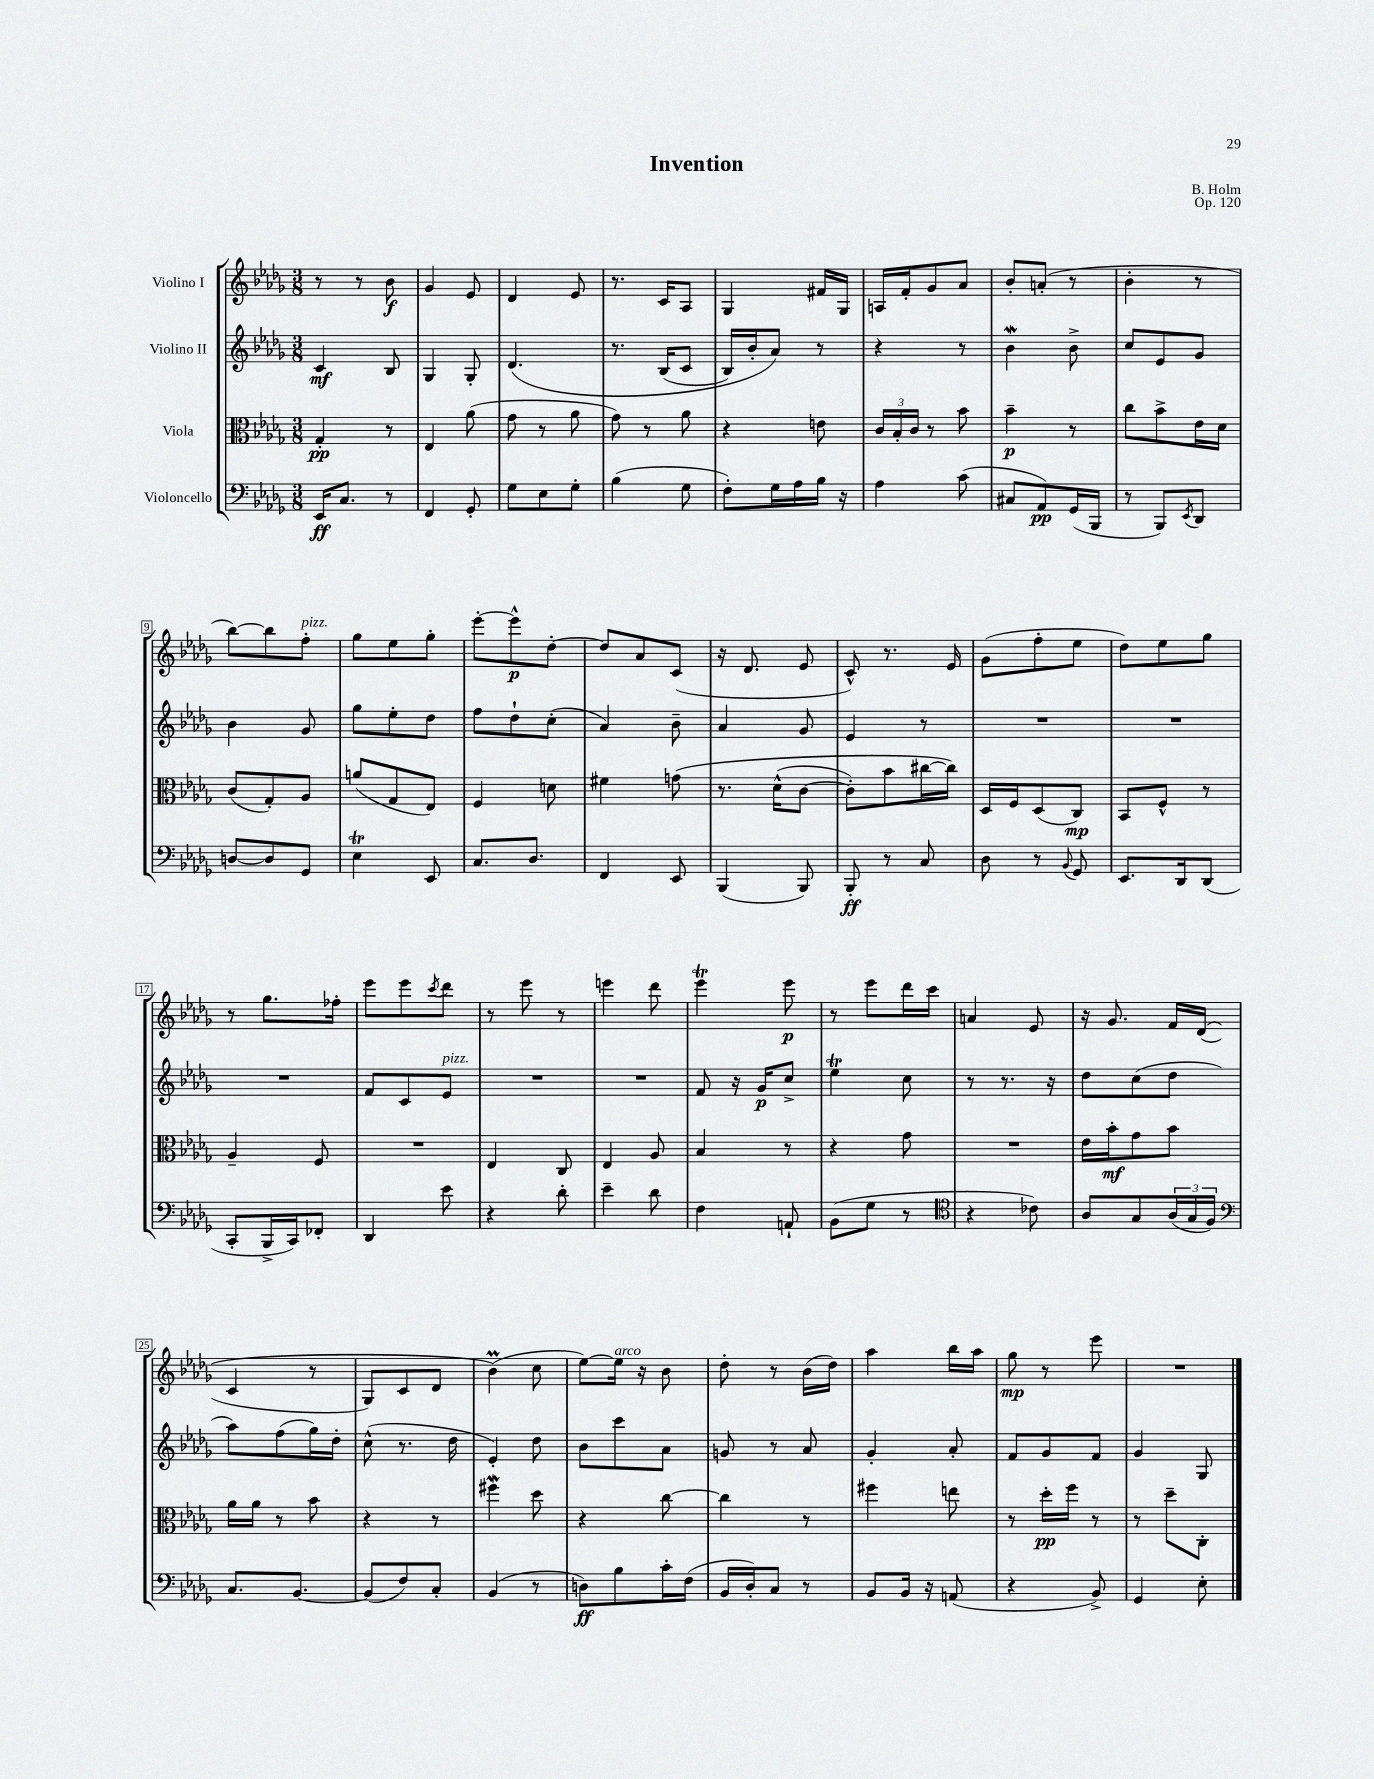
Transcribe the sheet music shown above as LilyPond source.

\header { title = "Invention" composer = "B. Holm" opus = "Op. 120" }
<<
\new StaffGroup <<
\new Staff = "s0" \with { instrumentName = "Violino I" } {
    \clef treble \key des \major \numericTimeSignature \time 3/8
    r8 r8 bes'8\f |
    ges'4 ees'8 |
    des'4 ees'8 |
    r8. c'16 aes8 |
    ges4 fis'16 ges16 |
    a16 f'16-. ges'8 aes'8 |
    bes'8-. a'8-.( r8 |
    bes'4-. r8 |
    bes''8~) bes''8 f''8-.^\markup { \italic "pizz." } |
    ges''8 ees''8 ges''8-. |
    ees'''8~-. ees'''8-^\p des''8~-. |
    des''8 aes'8 c'8( |
    r16 des'8. ees'8 |
    c'8-^) r8. ees'16 |
    ges'8( f''8-. ees''8 |
    des''8) ees''8 ges''8 |
    r8 ges''8. fes''16-. |
    ees'''8 ees'''8 \acciaccatura { c'''8 } des'''8 |
    r8 ees'''8 r8 |
    e'''4 des'''8 |
    ees'''4\trill ees'''8\p |
    r8 ees'''8 des'''16 c'''16 |
    a'4 ees'8 |
    r16 ges'8. f'16 des'16(\( |
    c'4 r8 |
    ges8) c'8 des'8 |
    bes'4\prall(\) c''8 |
    ees''8~) ees''16^\markup { \italic "arco" } r16 bes'8 |
    des''8-. r8 bes'16( des''16) |
    aes''4 bes''16 aes''16 |
    ges''8\mp r8 ees'''8 |
    R4. \bar "|." |
}
\new Staff = "s1" \with { instrumentName = "Violino II" } {
    \clef treble \key des \major \numericTimeSignature \time 3/8
    c'4\mf bes8 |
    ges4 ges8-. |
    des'4.\( |
    r8. bes16( c'8 |
    bes16) bes'16-. aes'8\) r8 |
    r4 r8 |
    bes'4\mordent bes'8-> |
    c''8 ees'8 ges'8 |
    bes'4 ges'8 |
    ges''8 ees''8-. des''8 |
    f''8 des''8-! c''8-.( |
    aes'4) bes'8-- |
    aes'4 ges'8 |
    ees'4 r8 |
    R4. |
    R4. |
    R4. |
    f'8 c'8 ees'8^\markup { \italic "pizz." } |
    R4. |
    R4. |
    f'8 r16 ges'16\p c''8-> |
    ees''4\trill c''8 |
    r8 r8. r16 |
    des''8 c''8( des''8 |
    aes''8) f''8( ges''16) des''16-. |
    c''8-^( r8. des''16 |
    ees'4-.) des''8 |
    bes'8 c'''8 aes'8 |
    g'8 r8 aes'8 |
    ges'4-. aes'8-. |
    f'8 ges'8 f'8 |
    ges'4 ges8 \bar "|." |
}
\new Staff = "s2" \with { instrumentName = "Viola" } {
    \clef alto \key des \major \numericTimeSignature \time 3/8
    ges4-.\pp r8 |
    ees4 aes'8( |
    ges'8 r8 aes'8 |
    ges'8) r8 aes'8 |
    r4 e'8 |
    \tuplet 3/2 { c'16 bes16-. c'16 } r8 bes'8 |
    bes'4--\p r8 |
    c''8 bes'8-> ees'16 des'16 |
    c'8( ges8-.) aes8 |
    a'8( ges8 ees8) |
    f4 d'8 |
    fis'4 g'8\( |
    r8. des'16-^( c'8~ |
    c'8-.) bes'8 cis''16~ cis''16\) |
    des16 f16 des8( c8\mp) |
    bes,8 f8-^ r8 |
    aes4-- f8 |
    R4. |
    ees4 c8 |
    ees4 aes8 |
    bes4 r8 |
    r4 ges'8 |
    R4. |
    ees'16 bes'16-.\mf ges'8 bes'8 |
    aes'16 aes'16 r8 bes'8 |
    r4 r8 |
    fis''4\mordent des''8 |
    r4 c''8~ |
    c''4 r8 |
    fis''4 e''8 |
    r8 des''16-.\pp f''16 r8 |
    r8 des''8-- c8-. \bar "|." |
}
\new Staff = "s3" \with { instrumentName = "Violoncello" } {
    \clef bass \key des \major \numericTimeSignature \time 3/8
    ees,16\ff c8. r8 |
    f,4 ges,8-. |
    ges8 ees8 ges8-. |
    bes4( ges8 |
    f8-.) ges16 aes16 bes16 r16 |
    aes4 c'8( |
    cis8 aes,8\pp) ges,16( bes,,16 |
    r8 bes,,8) \acciaccatura { ees,8 } des,8 |
    d8~ d8 ges,8 |
    ees4\trill ees,8 |
    c8. des8. |
    f,4 ees,8 |
    bes,,4( bes,,8) |
    bes,,8-.\ff r8 c8 |
    des8 r8 \appoggiatura { bes,8 } ges,8 |
    ees,8. des,16 des,8( |
    c,8-. bes,,16-> c,16) fes,8-. |
    des,4 ees'8 |
    r4 des'8-. |
    ees'4-- des'8 |
    f4 a,8-! |
    bes,8( ges8 r8 |
    \clef tenor r4 ces'8) |
    aes8 ges8 \tuplet 3/2 { aes16( ges16 f16) } |
    \clef bass c8. bes,8.~ |
    bes,8( f8) c8-. |
    bes,4( r8 |
    d8\ff) bes8 c'16-. f16( |
    bes,16 des16-.) c8 r8 |
    bes,8 bes,16 r16 a,8( |
    r4 bes,8->) |
    ges,4 ees8-. \bar "|." |
}
>>
>>
\layout { \context { \Score \override BarNumber.stencil = #(make-stencil-boxer 0.1 0.3 ly:text-interface::print) } }
